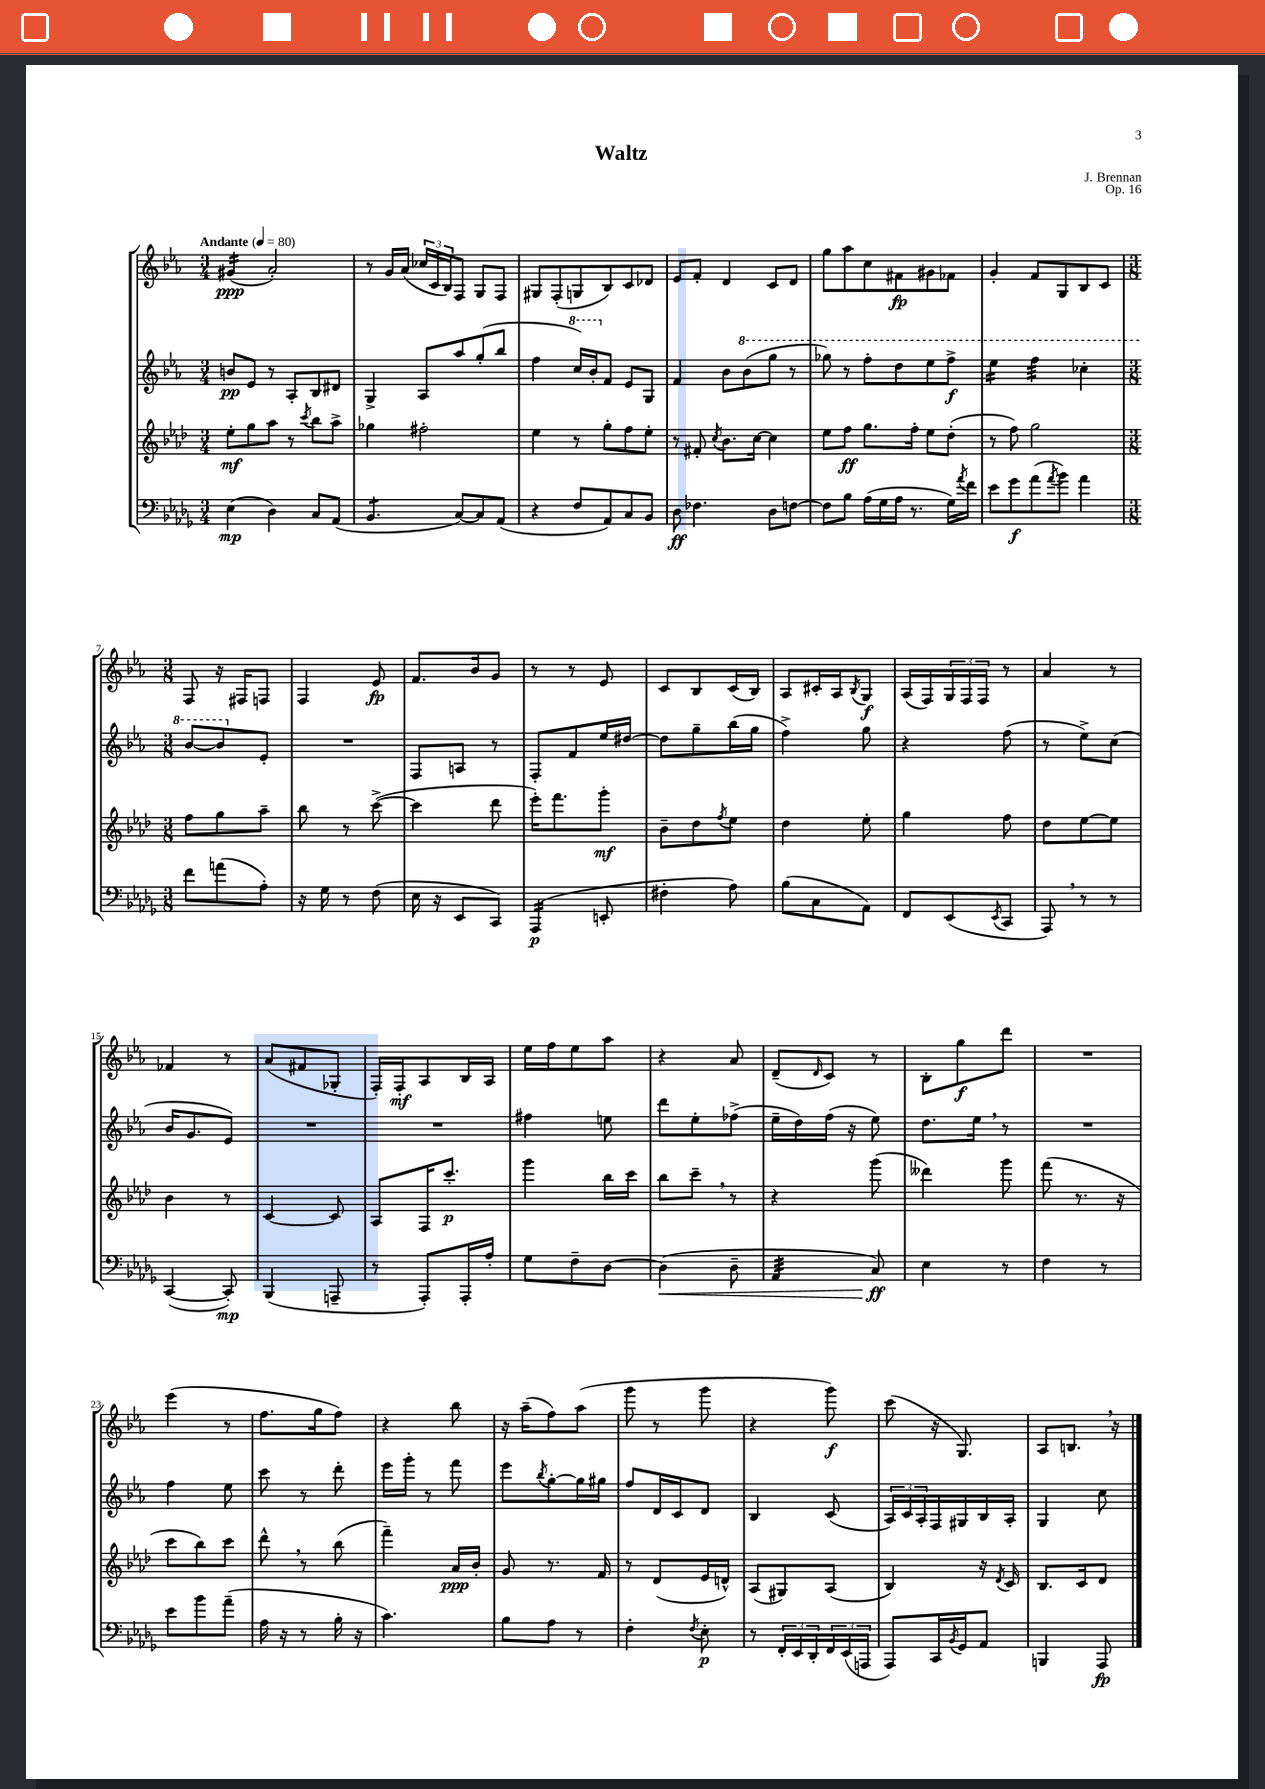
\header { title = "Waltz" composer = "J. Brennan" opus = "Op. 16" }
<<
\new StaffGroup <<
\new Staff = "s0" {
    \clef treble \key ees \major \numericTimeSignature \time 3/4 \tempo "Andante" 4 = 80
    gis'4:16\ppp( aes'2-.) |
    r8 g'16 aes'16( \tuplet 3/2 { ces''16 c'16 bes16) } f8 g8 f8 |
    gis8 f8-.( g8 bes8) c'8 des'8 |
    ees'8 f'8-. d'4 c'8 d'8 |
    g''8 aes''8 c''8 fis'8\fp gis'8 fes'8 |
    g'4-. f'8 g8 bes8 c'8 |
    \numericTimeSignature \time 3/8 f8 r16 fis16 f8 |
    f4 ees'8\fp |
    f'8. bes'16 g'8 |
    r8 r8 ees'8 |
    c'8 bes8 c'16( bes16) |
    aes8 cis'16-. aes16 \acciaccatura { bes8 } g8\f |
    aes16( f16) \tuplet 3/2 { g16 f16 f16 } r8 |
    aes'4 r8 |
    fes'4 r8 |
    aes'8( fis'8 ges8-. |
    f16-.) f16-.\mf aes8 bes16 aes16 |
    ees''16 f''16 ees''8 aes''8 |
    r4 aes'8 |
    d'8--( \grace { d'16 } c'8) r8 |
    bes8-. g''8\f d'''8 |
    R4. |
    ees'''4( r8 |
    f''8. g''16 f''8) |
    r4 bes''8 |
    r16 aes''16--( f''8) aes''8( |
    g'''8 r8 g'''8 |
    r4 g'''8\f) |
    c'''8( r16 g8.) |
    aes8 b8. \breathe r16 \bar "|." |
}
\new Staff = "s1" {
    \clef treble \key ees \major \numericTimeSignature \time 3/4
    b'8\pp ees'8 r8 aes8-. bes8 dis'8 |
    g4-> aes8 aes''8 g''8-.( bes''8 |
    f''4 \ottava #1 c'''16) bes''16-. \ottava #0 f'8 ees'8 g8 |
    f'4 bes'8 \ottava #1 bes''8( g'''8 r8 |
    ges'''8) r8 f'''8-. d'''8 ees'''8 f'''8->\f |
    ees'''4:16 f'''4:32 ces'''4-. |
    \numericTimeSignature \time 3/8 bes''8~ bes''8 \ottava #0 ees'8-. |
    R4. |
    f8 a8 r8 |
    f8-. f'8 ees''16 dis''16~ |
    dis''8 g''8-- bes''16( g''16 |
    f''4->) g''8 |
    r4 f''8( |
    r8 ees''8->) c''8( |
    bes'16 g'8. ees'8) |
    R4. |
    R4. |
    fis''4 e''8 |
    d'''8 ees''8-. fes''8->( |
    ees''16-- d''16) f''16( r16 ees''8) |
    d''8. ees''16 \breathe r8 |
    R4. |
    f''4 ees''8 |
    c'''8 r8 d'''8-. |
    ees'''16 g'''16-. r8 f'''8 |
    ees'''8 \acciaccatura { bes''8 } g''8~-. g''16 gis''16 |
    f''8 d'16 c'16 d'8 |
    bes4 c'8( |
    \tuplet 3/2 { aes16) c'16 aes16-. } f16 gis16 bes16 aes16-. |
    g4 c''8 \bar "|." |
}
\new Staff = "s2" {
    \clef treble \key aes \major \numericTimeSignature \time 3/4
    ees''8-.\mf g''8 aes''8 r8 \acciaccatura { c'''8 } bes''8 aes''8-> |
    ges''4 fis''2-. |
    ees''4 r8 g''8-. f''8 ees''8-. |
    r8 fis'8-. \acciaccatura { c''8 } bes'8. c''16~ c''4 |
    ees''8 f''8\ff g''8. f''16-. ees''8 des''8-.( |
    r8 f''8) g''2 |
    \numericTimeSignature \time 3/8 f''8 g''8 aes''8-- |
    bes''8 r8 c'''8~->( |
    c'''4 des'''8 |
    ees'''16-.) f'''8. g'''8-.\mf |
    bes'8-- des''8 \acciaccatura { f''8 } ees''8 |
    des''4 ees''8-. |
    g''4 f''8 |
    des''8 ees''8~ ees''8 |
    bes'4 r8 |
    c'4~ c'8 |
    aes8 f16 c'''8.-.\p |
    g'''4 bes''16 c'''16 |
    bes''8 c'''8-- \breathe r8 |
    r4 g'''8( |
    deses'''4) g'''8 |
    f'''8( r8. r16 |
    c'''8 bes''8) c'''8 |
    des'''8-^ \breathe r8 bes''8( |
    f'''4--) aes'16\ppp bes'16-. |
    g'8 r8. f'16 |
    r8 des'8( ees'16 d'16-^) |
    aes8( gis8) aes8( |
    bes4) r16 \acciaccatura { des'8 } c'16 |
    bes8. c'16 des'8 \bar "|." |
}
\new Staff = "s3" {
    \clef bass \key des \major \numericTimeSignature \time 3/4
    ees4\mp( des4) c8 aes,8( |
    bes,4.:8 c8~) c8 aes,8( |
    r4 f8 aes,8) c8 bes,8 |
    des8\ff fes4. des8 f8~ |
    f8 bes8 aes16( ges16 aes16 r8. ges16) \acciaccatura { aes'8 } f'16 |
    ees'8 ges'8\f aes'8( \acciaccatura { aes'8 } bes'8) aes'4 |
    \numericTimeSignature \time 3/8 f'8 a'8( aes8-.) |
    r16 ges16 r8 f8( |
    ees16 r16 ees,8 c,8) |
    aes,,4:16\p( e,8-. |
    fis4-. aes8) |
    bes8( c8 aes,8) |
    f,8 ees,8( \acciaccatura { ees,8 } c,8 |
    aes,,8) \breathe r8 r8 |
    c,4~( c,8-.\mp) |
    bes,,4( a,,8-- |
    r8 aes,,8-.) aes,,16-. aes16-. |
    ges8 f8-- des8~ |
    des4\<( des8-- |
    aes,4:32 c8\ff\!) |
    ees4 r8 |
    f4 r8 |
    ees'8 bes'8 aes'8--( |
    aes16 r16 r8 bes16-. r16 |
    c'4.) |
    bes8 aes8 r8 |
    f4-. \acciaccatura { f8 } ees8-.\p |
    r8 \tuplet 3/2 { f,16-. ees,16 des,16-. } \tuplet 3/2 { f,16 ees,16( a,,16 } |
    aes,,8) c,16 \acciaccatura { bes,8 } ges,16 aes,8 |
    b,,4 aes,,8\fp \bar "|." |
}
>>
>>
